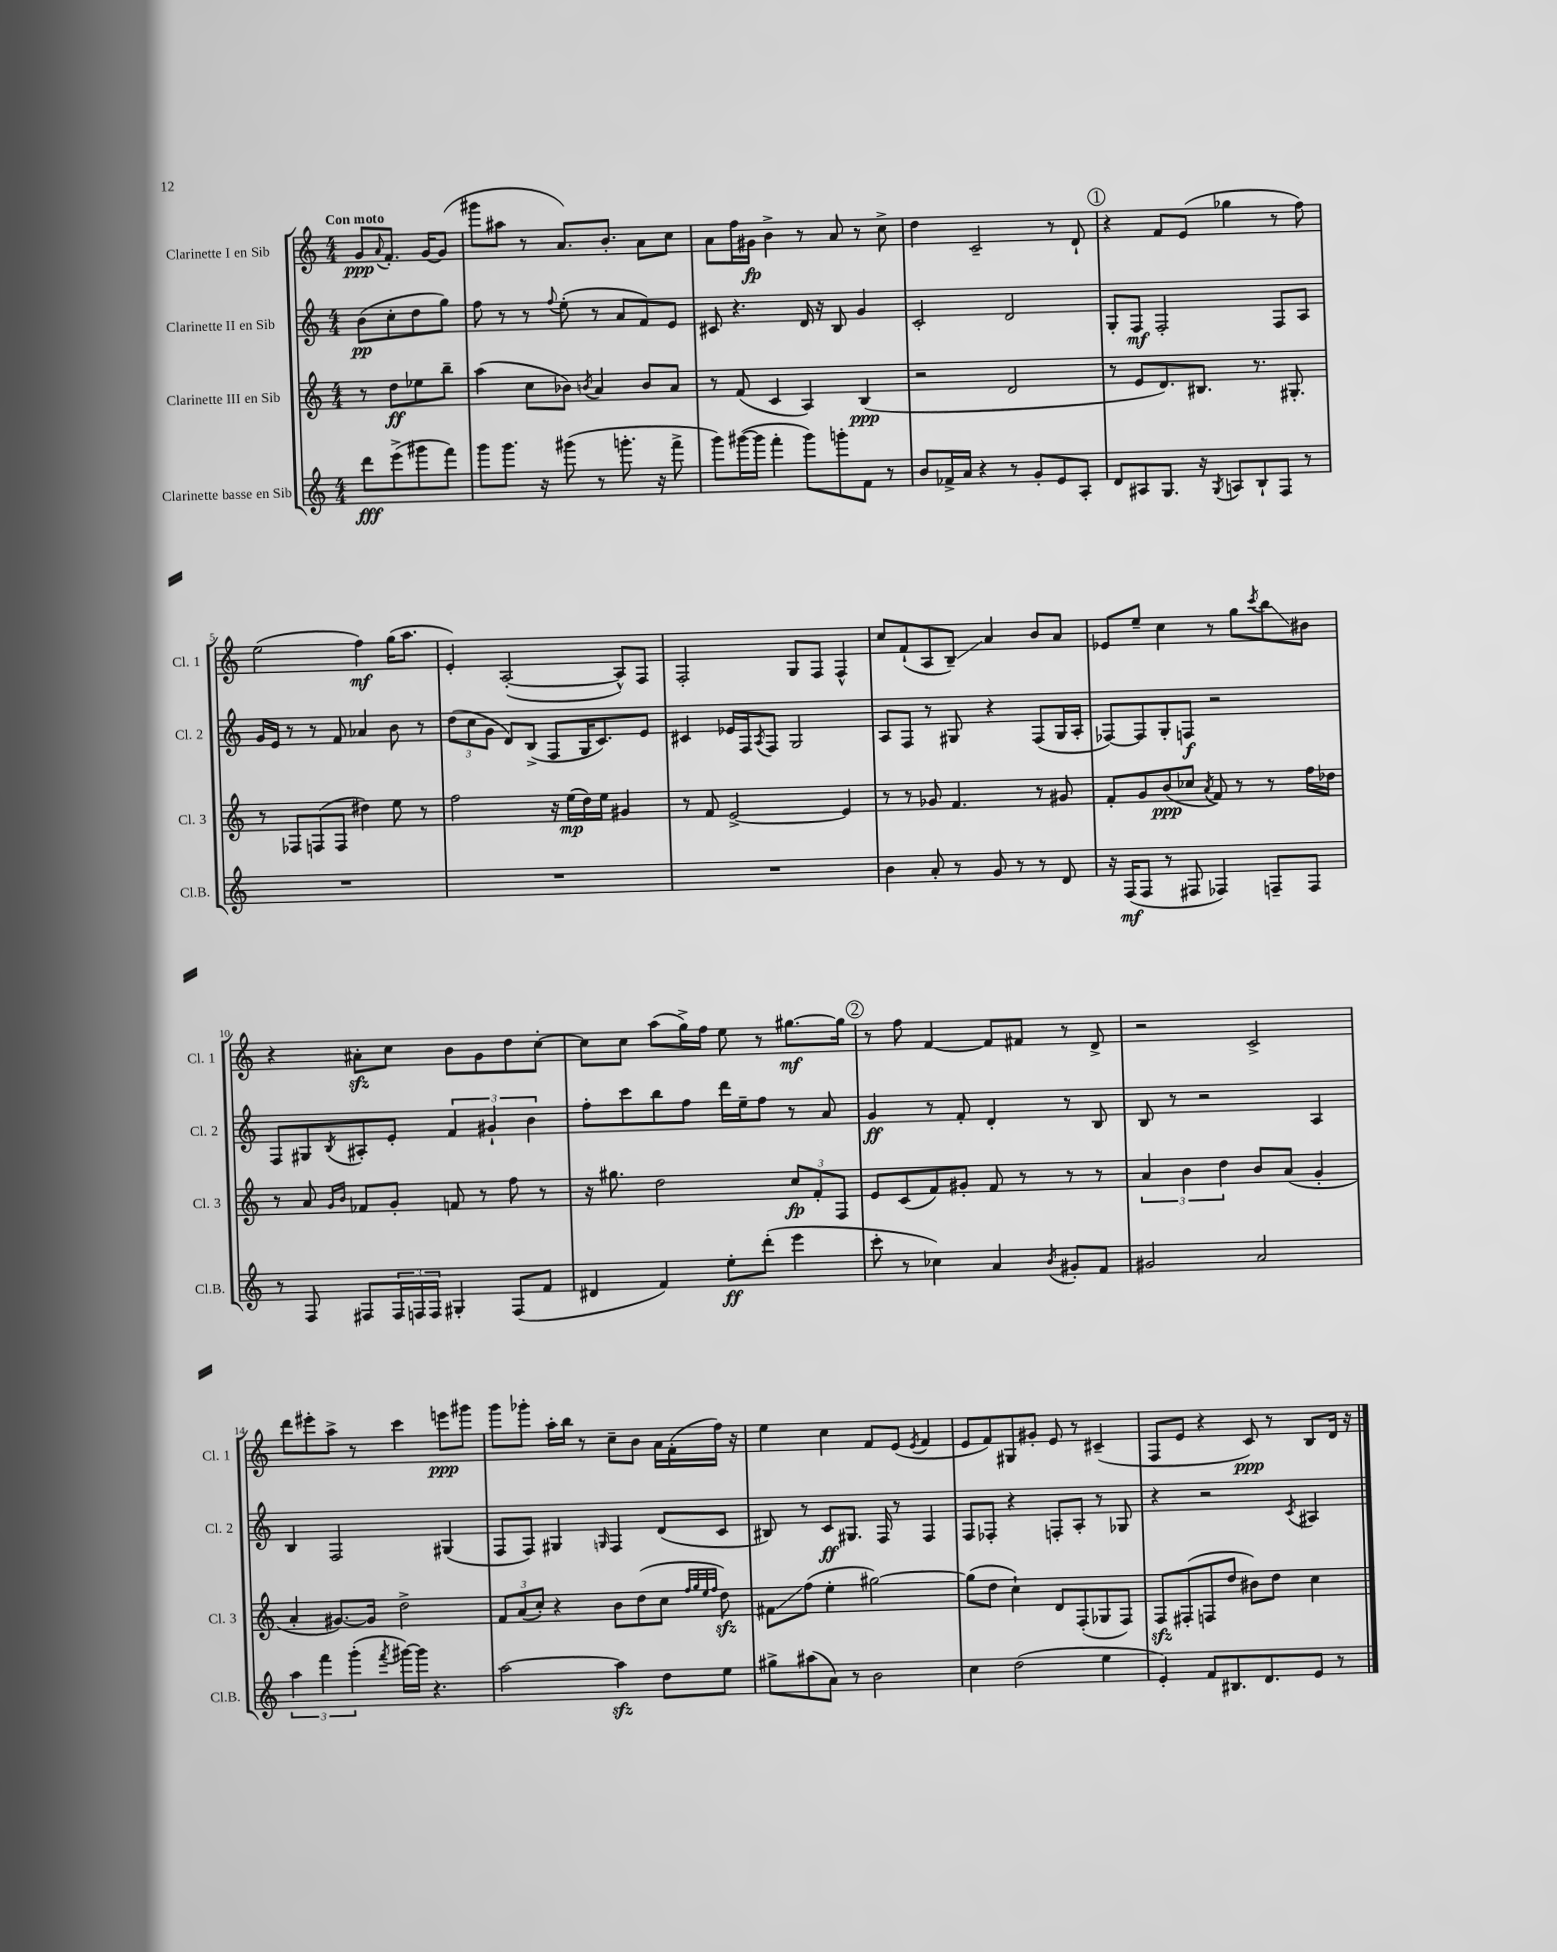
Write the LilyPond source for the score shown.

<<
\new StaffGroup <<
\new Staff = "s0" \with { instrumentName = "Clarinette I en Sib" shortInstrumentName = "Cl. 1" } {
    \clef treble \key c \major \numericTimeSignature \time 4/4 \partial 2 \tempo "Con moto"
    g'8\ppp \appoggiatura { a'8 } f'8.-. g'16~ g'8( |
    gis'''8 ais''8 r8 a'8.) b'8.-. a'8 c''8 |
    a'8 f''16 gis'16\fp b'4-> r8 a'8 r8 c''8-> |
    d''4 c'2-- r8 d'8-! |
    \mark \markup { \circle "1" } r4 f'8 e'8( ges''4 r8 f''8) |
    e''2( f''4\mf) g''16( a''8. |
    e'4-.) a2~-.( a8-^) f8 |
    f2-. g8 f8 f4-^ |
    c''8 f'8-!( a8 b8--\glissando) a'4 b'8 a'8 |
    ees'8 e''8-- c''4 r8 g''8 \acciaccatura { c'''8 } b''8\glissando bis'8 |
    r4 ais'8-.\sfz c''8 b'8 g'8 d''8 c''8~-. |
    c''8 c''8 a''8( g''16->) f''16 e''8 r8 gis''8.~\mf gis''16 |
    \mark \markup { \circle "2" } r8 f''8 f'4~ f'8 fis'8 r8 d'8-> |
    r2 c'2-> |
    d'''8 eis'''8-. a''8-> r8 c'''4 e'''8\ppp gis'''8 |
    g'''8 ges'''8-. a''16-. b''16 r8 c''8-- b'8 a'16 f'16-.( f''16) r16 |
    e''4 c''4 f'8 e'8( \acciaccatura { e'8 } f'4 |
    e'8 f'8) gis8 gis'8-. e'8 r8 cis'4--( |
    f8 e'8 r4 c'8\ppp) r8 b8 d'16 r16 \bar "|." |
}
\new Staff = "s1" \with { instrumentName = "Clarinette II en Sib" shortInstrumentName = "Cl. 2" } {
    \clef treble \key c \major \numericTimeSignature \time 4/4 \partial 2
    b'8\pp( c''8-. d''8 g''8) |
    f''8 r8 r8 \appoggiatura { f''8 } e''8-.( r8 a'8 f'8) e'8 |
    cis'8 r4. d'16 r16 b8 g'4 |
    c'2-. d'2 |
    \mark \markup { \circle "1" } g8-. f8\mf f2-. f8 a8 |
    g'16 e'16 r8 r8 f'8 aes'4 b'8 r8 |
    \tuplet 3/2 { d''8( c''8 g'8 } d'8) b8->( f8 g16 c'8.) e'8 |
    cis'4 ees'16 f16 \acciaccatura { a8 } f8 g2 |
    a8 f8 r8 gis8 r4 f8( gis16 a16-. |
    fes8~) fes8 g8-. f8\f r2 |
    f8 gis8 \acciaccatura { b8 } ais8-. e'8-. \tuplet 3/2 { f'4 gis'4-! b'4 } |
    f''8-. c'''8 b''8 f''8 d'''16 e''16-- f''8 r8 a'8 |
    \mark \markup { \circle "2" } g'4\ff r8 f'8-. d'4-. r8 b8 |
    b8 r8 r2 a4 |
    b4 f2 gis4( |
    f8 f8) gis4 \grace { g16 } f4 d'8( c'8 |
    bis8) r8 c'8\ff gis8. f16 r8 f4 |
    f8 fes8-. r4 f8-. a8-. r8 ges8 |
    r4 r2 \acciaccatura { c'8 } ais4 \bar "|." |
}
\new Staff = "s2" \with { instrumentName = "Clarinette III en Sib" shortInstrumentName = "Cl. 3" } {
    \clef treble \key c \major \numericTimeSignature \time 4/4 \partial 2
    r8 d''8\ff ees''8 b''8-- |
    a''4( c''8 bes'8) \acciaccatura { b'8 } a'4 b'8 a'8 |
    r8 f'8( c'4 a4) b4\ppp( |
    r2 d'2 |
    \mark \markup { \circle "1" } r8 e'8 d'8.) bis8. r8. gis8.-. |
    r8 fes8 f8( f8 dis''4) e''8 r8 |
    f''2 r16 e''16\mp( d''16) e''16 gis'4 |
    r8 f'8 e'2~-> e'4 |
    r8 r8 ges'8 f'4. r8 gis'8 |
    f'8-. g'8 b'8\ppp( ces''8 \acciaccatura { a'8 } f'8) r8 r8 f''16 des''16 |
    r8 a'8 \grace { g'16 b'16 } fes'8 g'8-. f'8 r8 f''8 r8 |
    r16 gis''8. d''2 \tuplet 3/2 { c''8\fp f'8-. f8 } |
    \mark \markup { \circle "2" } e'8 c'8( f'8) gis'8-. f'8 r8 r8 r8 |
    \tuplet 3/2 { a'4 b'4 d''4 } b'8 a'8( g'4-. |
    a'4-. gis'8.~) gis'16 d''2-> |
    \tuplet 3/2 { f'8 a'8( c''8-.) } r4 b'8 d''8( c''8 \grace { f''32 g''32 e''32 f''32 } d''8\sfz) |
    fis'8\glissando f''8( e''4-. gis''2~) |
    gis''8( d''8 c''4-!) d'8 f8-.( ges8 f8) |
    f8\sfz fis8-.( f8 d''8 bis'8) d''8 c''4 \bar "|." |
}
\new Staff = "s3" \with { instrumentName = "Clarinette basse en Sib" shortInstrumentName = "Cl.B." } {
    \clef treble \key c \major \numericTimeSignature \time 4/4 \partial 2
    d'''8\fff e'''8->( gis'''8 f'''8) |
    g'''8 g'''8. r16 gis'''8( r8 g'''8.-. r16 f'''8-> |
    g'''8) gis'''16~( gis'''16 f'''4-. gis'''8) g'''8-. f'8 r8 |
    b'8 fes'16-> a'16 r4 r8 g'8-. e'8 a8-. |
    \mark \markup { \circle "1" } d'8 ais8 g8. r16 \acciaccatura { g8 } a8 b8-! f8 r8 |
    R1 |
    R1 |
    R1 |
    b'4 a'8-. r8 g'8 r8 r8 d'8 |
    r16 f16\mf( f8 r8 fis8 fes4) f8-- f8 |
    r8 f8 fis8 \tuplet 3/2 { fis16 f16 f16 } gis4-. f8( f'8 |
    dis'4 f'4) e''8-.\ff d'''8-.( e'''4 |
    \mark \markup { \circle "2" } c'''8-. r8 ces''4) a'4 \acciaccatura { b'8 } gis'8-. f'8 |
    gis'2 a'2 |
    \tuplet 3/2 { a''4 f'''4 g'''4-.( } \acciaccatura { f'''8 } gis'''16~) gis'''16 r4. |
    a''2~ a''4\sfz d''8 e''8 |
    gis''8-> ais''8( a'8) r8 b'2 |
    c''4 d''2( e''4 |
    e'4-.) f'8 bis8. d'8. e'8 r8 \bar "|." |
}
>>
>>
